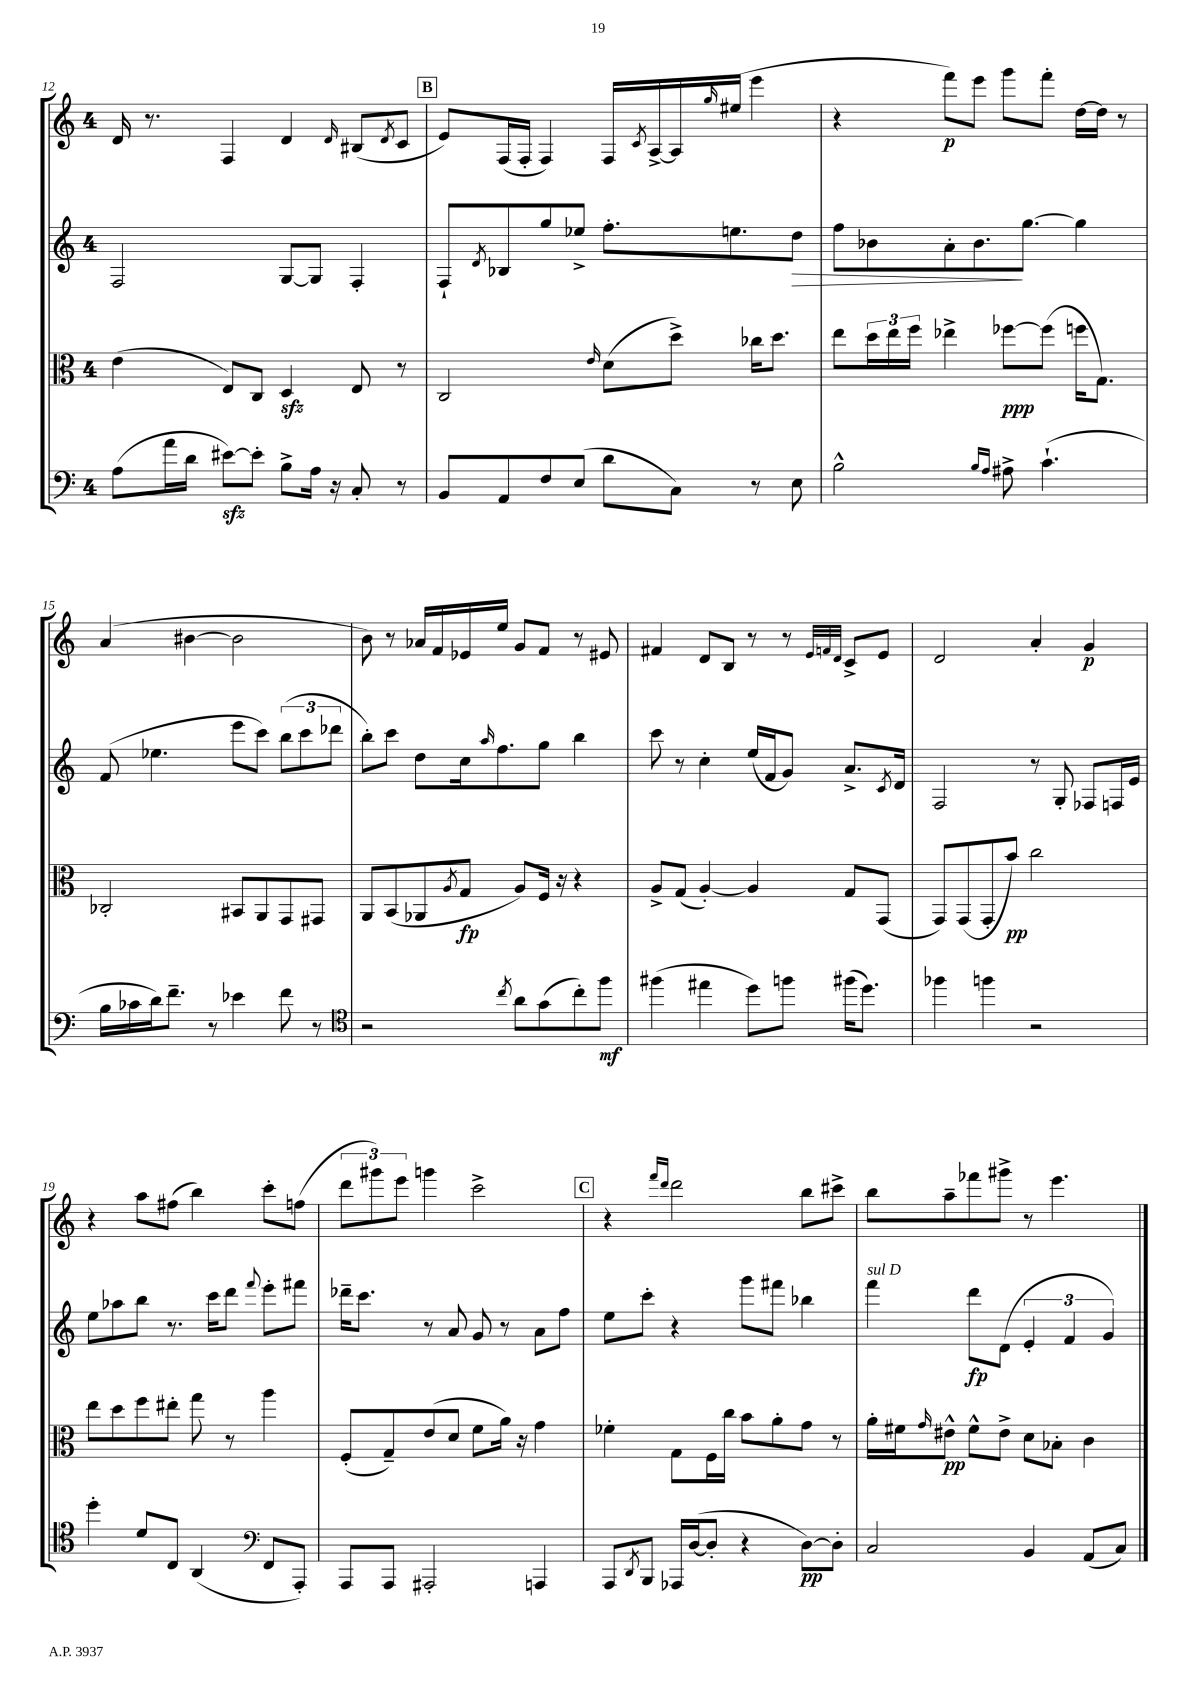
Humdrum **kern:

**kern	**dynam	**kern	**dynam	**kern	**dynam	**kern	**dynam
*part4	*part4	*part3	*part3	*part2	*part2	*part1	*part1
*staff4	*staff4	*staff3	*staff3	*staff2	*staff2	*staff1	*staff1
*clefF4	*	*clefC3	*	*clefG2	*	*clefG2	*
*k[]	*	*k[]	*	*k[]	*	*k[]	*
*M4/4	*	*M4/4	*	*M4/4	*	*M4/4	*
=12	=12	=12	=12	=12	=12	=12	=12
(8A\L	.	(4e\	.	2F/	.	16d/	.
.	.	.	.	.	.	8.r	.
16a\L	.	.	.	.	.	.	.
16d\JJ	.	.	.	.	.	.	.
[8e#Xzz\L)	.	8E/L)	.	.	.	4F/	.
8e#'\J]	.	8C/J	.	.	.	.	.
8B^\L	.	4Dzz/	.	[8G/L	.	4d/	.
16A\Jk	.	.	.	8G/J]	.	.	.
16r	.	.	.	.	.	.	.
.	.	.	.	.	.	16qqd/	.
8C'/	.	8E/	.	4F'/	.	(8B#X/L	.
.	.	.	.	.	.	8qd/	.
8r	.	8r	.	.	.	8c/J	.
!!LO:REH:place=s1:t=B
=13	=13	=13	=13	=13	=13	=13	=13
8BB/L	.	2C/	.	8F`/L	.	8e/L)	.
.	.	.	.	8qd/	.	.	.
8AA/	.	.	.	8B-X/	.	(16F/L	.
.	.	.	.	.	.	16F'/JJ	.
8F/	.	.	.	8gg/	.	4F/)	.
(8E/J	.	.	.	8ee-X^/J	.	.	.
.	.	16qqe/	.	.	.	.	.
8d\L	.	(8d\L	.	8.ff'\L	.	16F/LL	.
.	.	.	.	.	.	8qc/	.
.	.	.	.	.	.	[16A^/	.
8C\J)	.	8dd^\J)	.	.	.	16A/]	.
.	.	.	.	.	.	16qqgg/	.
.	.	.	.	8.een\	.	(16ee#X/JJ	.
8r	.	16cc-X\KL	.	.	.	4eee\	.
.	.	8.dd\J	.	.	.	.	.
!	!	!	!	!	!LO:HP:b	!	!
8E\	.	.	.	8dd\J	>	.	.
=14	=14	=14	=14	=14	=14	=14	=14
2B^^\	.	8ee\L	.	8ff\L	.	4r	.
.	.	24dd\L	.	8b-X\	.	.	.
.	.	24ee\	.	.	.	.	.
.	.	24ff\JJ	.	.	.	.	.
.	.	4ee-X^\	.	8a'\	.	8fff\L)	p
.	.	.	.	8.b-\	.	8eee\J	.
16qqB/LL	.	.	.	.	.	.	.
16qqA/JJ	.	.	.	.	.	.	.
8A#X^\	.	[8ff-X\L	ppp	.	.	8ggg\L	.
.	.	.	.	[8.gg\J	]	.	.
(4.c`\	.	(8ff-\J]	.	.	.	8fff'\J	.
.	.	16ffn\KL	.	4gg\]	.	[16dd\LL	.
.	.	8.G\J)	.	.	.	16dd\JJ]	.
.	.	.	.	.	.	8r	.
!!LO:LB:g=z
=15	=15	=15	=15	=15	=15	=15	=15
16B\LL	.	2C-X'/	.	(8f/	.	(4a/	.
16c-X\	.	.	.	.	.	.	.
16d\J)	.	.	.	4.ee-X\	.	.	.
8.f~\J	.	.	.	.	.	.	.
.	.	.	.	.	.	[4b#X\	.
8r	.	.	.	.	.	.	.
4e-X\	.	8BB#X/L	.	8eee\L	.	2b#\]	.
.	.	8AA/	.	8ccc\J)	.	.	.
8f\	.	8GG/	.	(12bb\L	.	.	.
.	.	.	.	12ccc\	.	.	.
8r	.	8GG#X/J	.	.	.	.	.
.	.	.	.	12ddd-X\J	.	.	.
=16	=16	=16	=16	=16	=16	=16	=16
*clefC4	*	*	*	*	*	*	*
2r	.	8AA/L	.	8bb'\L)	.	8b\)	.
.	.	(8BB/	.	8ccc\J	.	8r	.
.	.	8AA-X/	.	8dd\L	.	16a-X/LL	.
.	.	.	.	.	.	16f/	.
.	.	8qA/	.	.	.	.	.
.	.	8G/J	fp	16cc\k	.	16e-X/	.
.	.	.	.	16qqaa/	.	.	.
.	.	.	.	8.ff\	.	16ee/JJ	.
8qcc/	.	.	.	.	.	.	.
8a\L	.	8A/L)	.	.	.	8g/L	.
(8g\	.	16F/Jk	.	8gg\J	.	8f/J	.
.	.	16r	.	.	.	.	.
8cc'\)	.	4r	.	4bb\	.	8r	.
8ff\J	mf	.	.	.	.	8e#X/	.
=17	=17	=17	=17	=17	=17	=17	=17
(4ff#X\	.	8A^/L	.	8ccc\	.	4f#X/	.
.	.	(8G/J	.	8r	.	.	.
4ee#X\	.	[4A'/)	.	4cc'\	.	8d/L	.
.	.	.	.	.	.	8B/J	.
8dd\L)	.	4A/]	.	(16ee/LL	.	8r	.
.	.	.	.	16f/J	.	.	.
8ffn\J	.	.	.	8g/J)	.	8r	.
.	.	.	.	.	.	32qqe/LLL	.
.	.	.	.	.	.	32qqfn/	.
.	.	.	.	.	.	32qqd/JJJ	.
(16ff#X\KL	.	8G/L	.	8.a^/L	.	8c^/L	.
8.dd\J)	.	.	.	.	.	.	.
.	.	(8GG/J	.	.	.	8e/J	.
.	.	.	.	8qc/	.	.	.
.	.	.	.	16d/Jk	.	.	.
=18	=18	=18	=18	=18	=18	=18	=18
4ff-X\	.	8GG/L)	.	2F/	.	2d/	.
.	.	(8GG/	.	.	.	.	.
4ffn\	.	8GG'/	.	.	.	.	.
.	.	8b/J)	pp	.	.	.	.
2r	.	2cc\	.	8r	.	4a'/	.
.	.	.	.	8G'/	.	.	.
.	.	.	.	8F-X/L	.	4g/	p
.	.	.	.	16Fn/L	.	.	.
.	.	.	.	16e/JJ	.	.	.
!!LO:LB:g=z
=19	=19	=19	=19	=19	=19	=19	=19
4dd'\	.	8ee\L	.	8ee\L	.	4r	.
.	.	8dd\	.	8aa-X\	.	.	.
8d/L	.	8ff\	.	8bb\J	.	8aa\L	.
8C/J	.	8ee#X'\J	.	8.r	.	(8ff#X\J	.
(4AA/	.	8gg\	.	.	.	4bb\)	.
.	.	.	.	16ccc\KL	.	.	.
.	.	8r	.	8ddd\J	.	.	.
*clefF4	*	*	*	*	*	*	*
.	.	.	.	8qqfff/	.	.	.
8FF/L	.	4aa\	.	8eee'\L	.	8ccc'\L	.
8AAA'/J)	.	.	.	8fff#X\J	.	(8ffn\J	.
=20	=20	=20	=20	=20	=20	=20	=20
8AAA/L	.	(8F'/L	.	16ddd-X~\KL	.	12ddd\L	.
.	.	.	.	8.ccc\J	.	.	.
.	.	.	.	.	.	12ggg#X\)	.
8AAA/J	.	8G~/)	.	.	.	.	.
.	.	.	.	.	.	12eee\J	.
2AAA#X'/	.	(8e/	.	8r	.	4gggn\	.
.	.	8d/J	.	8a/	.	.	.
.	.	8f\L	.	8g/	.	2ccc^\	.
.	.	16a\Jk)	.	8r	.	.	.
.	.	16r	.	.	.	.	.
4AAAn/	.	4g\	.	8a\L	.	.	.
.	.	.	.	8ff\J	.	.	.
!!LO:REH:place=s1:t=C
=21	=21	=21	=21	=21	=21	=21	=21
8AAA/L	.	4f-X'\	.	8ee\L	.	4r	.
8qDD/	.	.	.	.	.	.	.
8BBB/J	.	.	.	8ccc'\J	.	.	.
.	.	.	.	.	.	16qqfff/LL	.
.	.	.	.	.	.	16qqddd/JJ	.
16AAA-X/LL	.	8G\L	.	4r	.	2ddd\	.
([16D/J	.	.	.	.	.	.	.
8D'/J]	.	16F\L	.	.	.	.	.
.	.	16cc\JJ	.	.	.	.	.
4r	.	8b\L	.	8ggg\L	.	.	.
.	.	8a'\	.	8fff#X\J	.	.	.
[8D\L)	pp	8g\J	.	4bb-X\	.	8bb\L	.
8D'\J]	.	8r	.	.	.	8ccc#X^\J	.
=22	=22	=22	=22	=22	=22	=22	=22
!	!	!	!	!LO:TX:a:i:t=sul D	!	!	!
2C/	.	16a'\LL	.	4fff\	.	8bb\L	.
.	.	16f#X\J	.	.	.	.	.
.	.	16qqg/	.	.	.	.	.
.	.	8e#X^^\J	pp	.	.	8aa~\	.
.	.	8f#^^\L	.	8ddd\L	fp	8fff-X\	.
.	.	8e#^\J	.	(8d\J	.	8ggg#X^\J	.
4BB/	.	8d\L	.	6e'/	.	8r	.
.	.	8B-X'\J	.	.	.	4.eee\	.
.	.	.	.	6f/	.	.	.
(8AA/L	.	4c\	.	.	.	.	.
.	.	.	.	6g/)	.	.	.
8C/J)	.	.	.	.	.	.	.
==	==	==	==	==	==	==	==
*-	*-	*-	*-	*-	*-	*-	*-
